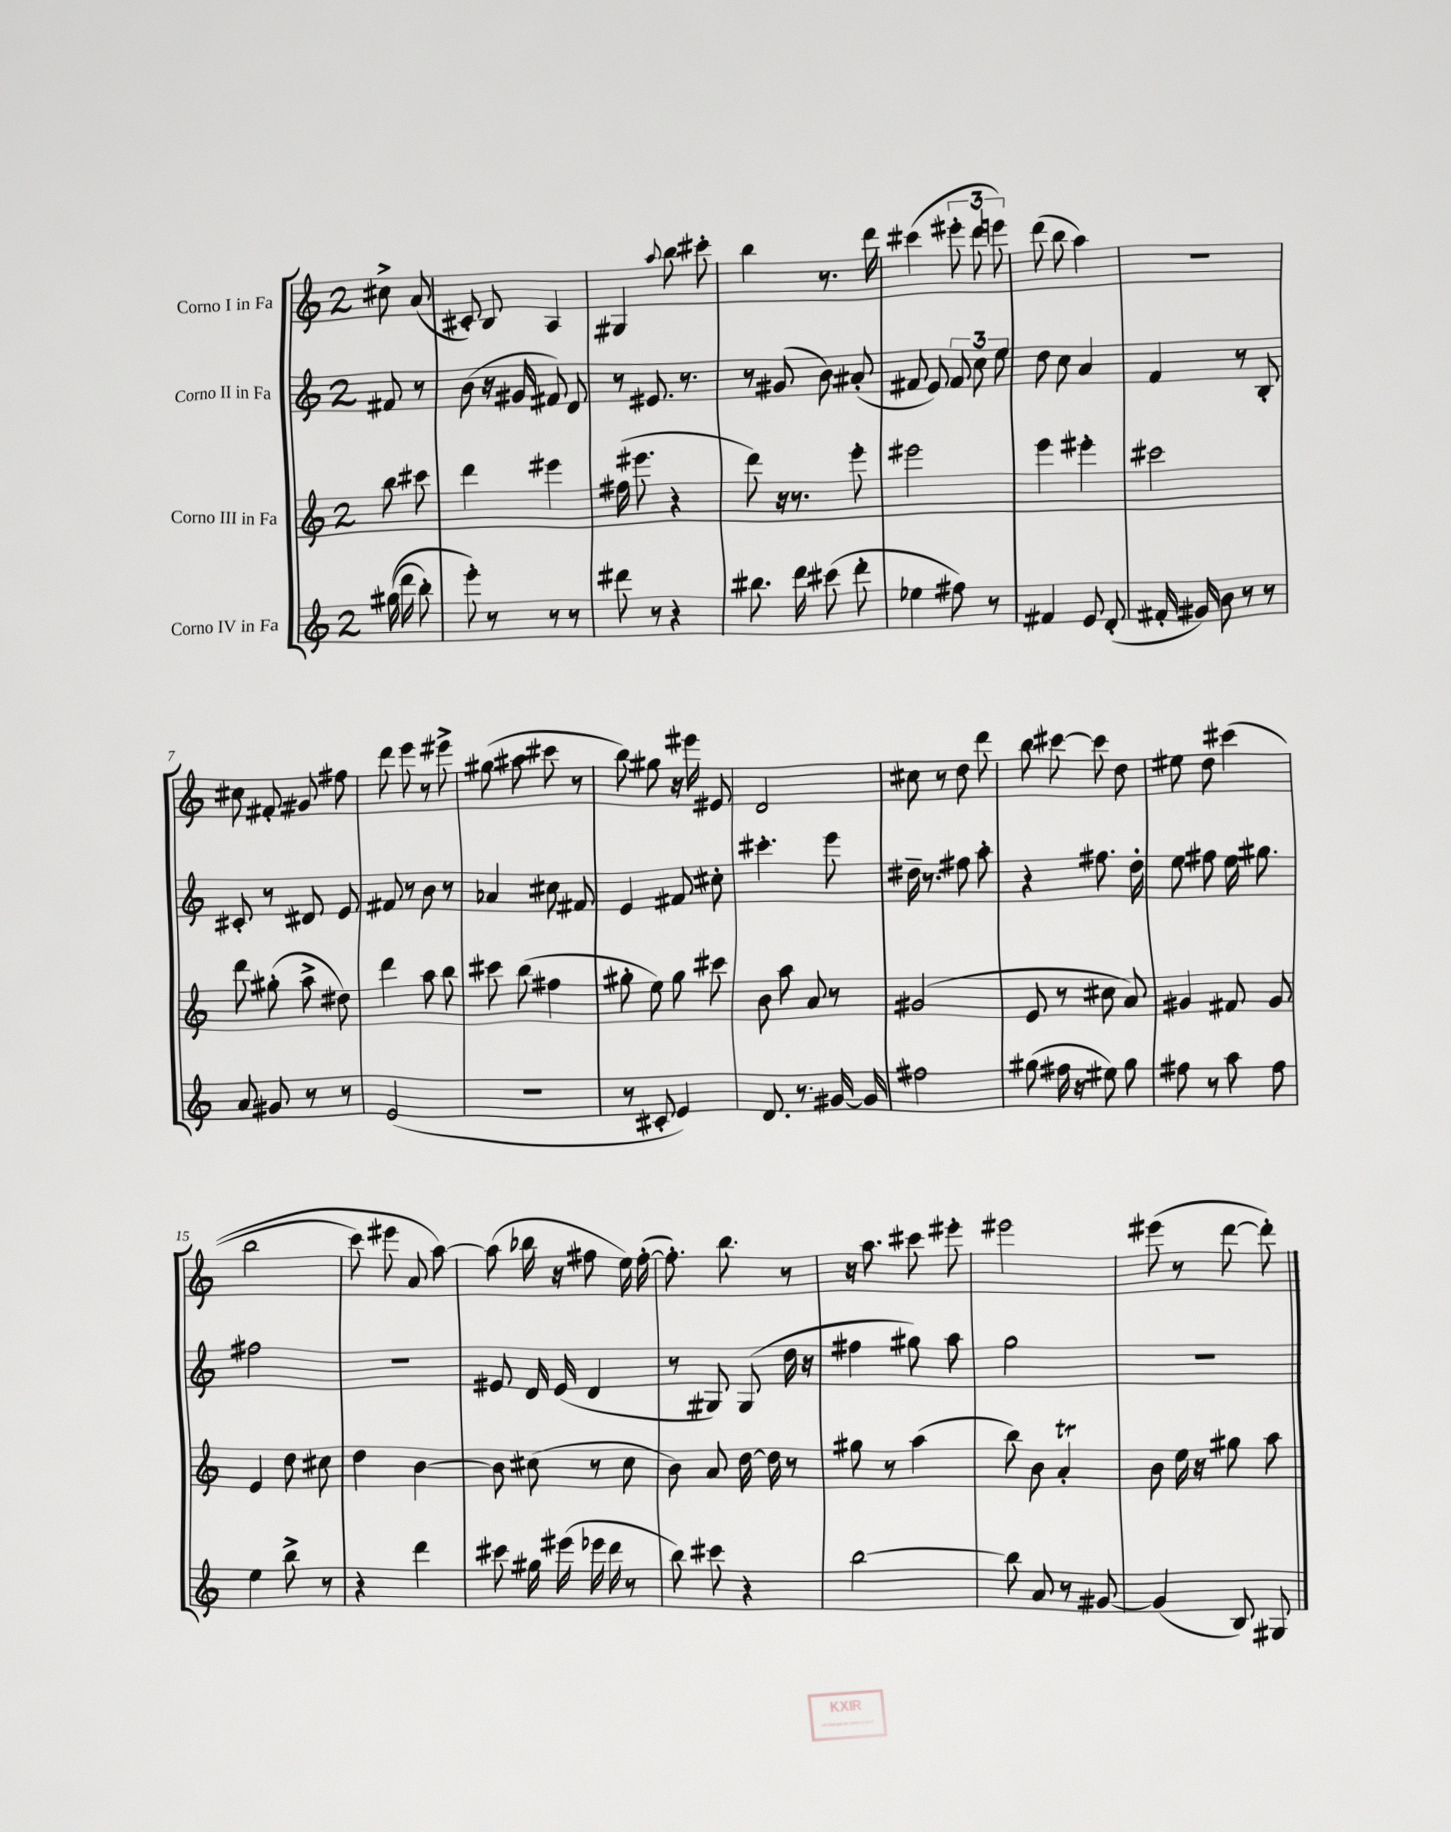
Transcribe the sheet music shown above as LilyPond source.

<<
\new StaffGroup <<
\new Staff = "s0" \with { instrumentName = "Corno I in Fa" } {
    \clef treble \key c \major \once \override Staff.TimeSignature.style = #'single-digit \time 2/4 \partial 4
    \autoBeamOff cis''8-> a'8( |
    cis'8-.) b8 a4 |
    gis4 \appoggiatura { a''8 } b''8 cis'''8-. |
    b''4 r8. d'''16 |
    cis'''4( \tuplet 3/2 { eis'''8-. d'''8 e'''8) } |
    d'''8( b''8 a''4) |
    R2 |
    cis''8 fis'8-. gis'8 fis''8 |
    d'''8 e'''8 r8 eis'''8-> |
    gis''8( ais''8 cis'''8 r8 |
    b''8) gis''8 r16 eis'''16 eis'8 |
    d'2 |
    cis''8 r8 d''8 d'''8 |
    b''8 cis'''8~ cis'''8 d''8 |
    eis''8 d''8 cis'''4(\( |
    b''2 |
    c'''8) eis'''8 a'8 a''8~\) |
    a''8( bes''16 r16 fis''8 e''16) fis''16~-.( |
    fis''8.-.) b''8. r8 |
    r16 a''8. cis'''8 eis'''8-. |
    eis'''2 |
    eis'''8( r8 d'''8~ d'''8-.) \bar "|." |
}
\new Staff = "s1" \with { instrumentName = "Corno II in Fa" } {
    \clef treble \key c \major \once \override Staff.TimeSignature.style = #'single-digit \time 2/4 \partial 4
    \autoBeamOff fis'8 r8 |
    b'8( r16 gis'16 fis'8) d'8 |
    r8 eis'8. r8. |
    r8 gis'8( b'8) ais'8-.( |
    fis'8 e'8) \tuplet 3/2 { fis'8 c''8 e''8 } |
    d''8 c''8 a'4 |
    f'4 r8 b8-. |
    cis'8-. r8 dis'8 e'8 |
    fis'8 r8 b'8 r8 |
    aes'4 cis''8 fis'8 |
    e'4 fis'8 cis''8-. |
    cis'''4.-. e'''8 |
    dis''16-- r8. fis''8 a''8-. |
    r4 fis''8. d''16-. |
    e''8 fis''8 e''16 gis''8. |
    fis''2 |
    r2 |
    eis'8 d'16 eis'16( d'4 |
    r8 gis8) gis8( d''16 r16 |
    fis''4 gis''8) a''8 |
    g''2 |
    r2 \bar "|." |
}
\new Staff = "s2" \with { instrumentName = "Corno III in Fa" } {
    \clef treble \key c \major \once \override Staff.TimeSignature.style = #'single-digit \time 2/4 \partial 4
    \autoBeamOff b''8 cis'''8 |
    d'''4 eis'''4 |
    fis''16( eis'''8. r4 |
    d'''8) r16 r8. e'''8-. |
    eis'''2 |
    e'''4 eis'''4-. |
    cis'''2 |
    d'''8 gis''8-.( a''8-> dis''8) |
    d'''4 a''8 b''8 |
    cis'''8 b''8( fis''4 |
    gis''8-. e''8) gis''8 cis'''8 |
    b'8 a''8 a'8 r8 |
    gis'2( |
    e'8 r8 cis''8 a'8) |
    gis'4 fis'8 gis'8 |
    e'4 d''8 cis''8 |
    d''4 b'4~ |
    b'8 cis''8( r8 cis''8 |
    b'8) a'8 d''16~ d''16 r8 |
    gis''8 r8 a''4( |
    b''8) b'8 a'4-.\trill |
    b'8 e''16 r16 gis''8 a''8 \bar "|." |
}
\new Staff = "s3" \with { instrumentName = "Corno IV in Fa" } {
    \clef treble \key c \major \once \override Staff.TimeSignature.style = #'single-digit \time 2/4 \partial 4
    \autoBeamOff gis''16(\( d'''16 b''8-.) |
    e'''8-.\) r8 r8 r8 |
    dis'''8 r8 r4 |
    bis''8. d'''16 cis'''8( d'''8-. |
    ees''4 fis''8) r8 |
    fis'4 e'8 d'8-.( |
    fis'16-. gis'16) b'8 r8 r8 |
    a'8 gis'8 r8 r8 |
    e'2( |
    r2 |
    r8 cis'8-. e'4) |
    d'8. r8. gis'16~ gis'16 |
    fis''2 |
    gis''8( fis''16 r16 eis''8) gis''8 |
    fis''8 r8 a''8 fis''8 |
    e''4 b''8-> r8 |
    r4 d'''4 |
    cis'''8 gis''16 eis'''16( ees'''16 d'''16 r8 |
    b''8) cis'''8 r4 |
    b''2~ |
    b''8 a'8 r8 gis'8~ |
    gis'4( b8) gis8 \bar "|." |
}
>>
>>
